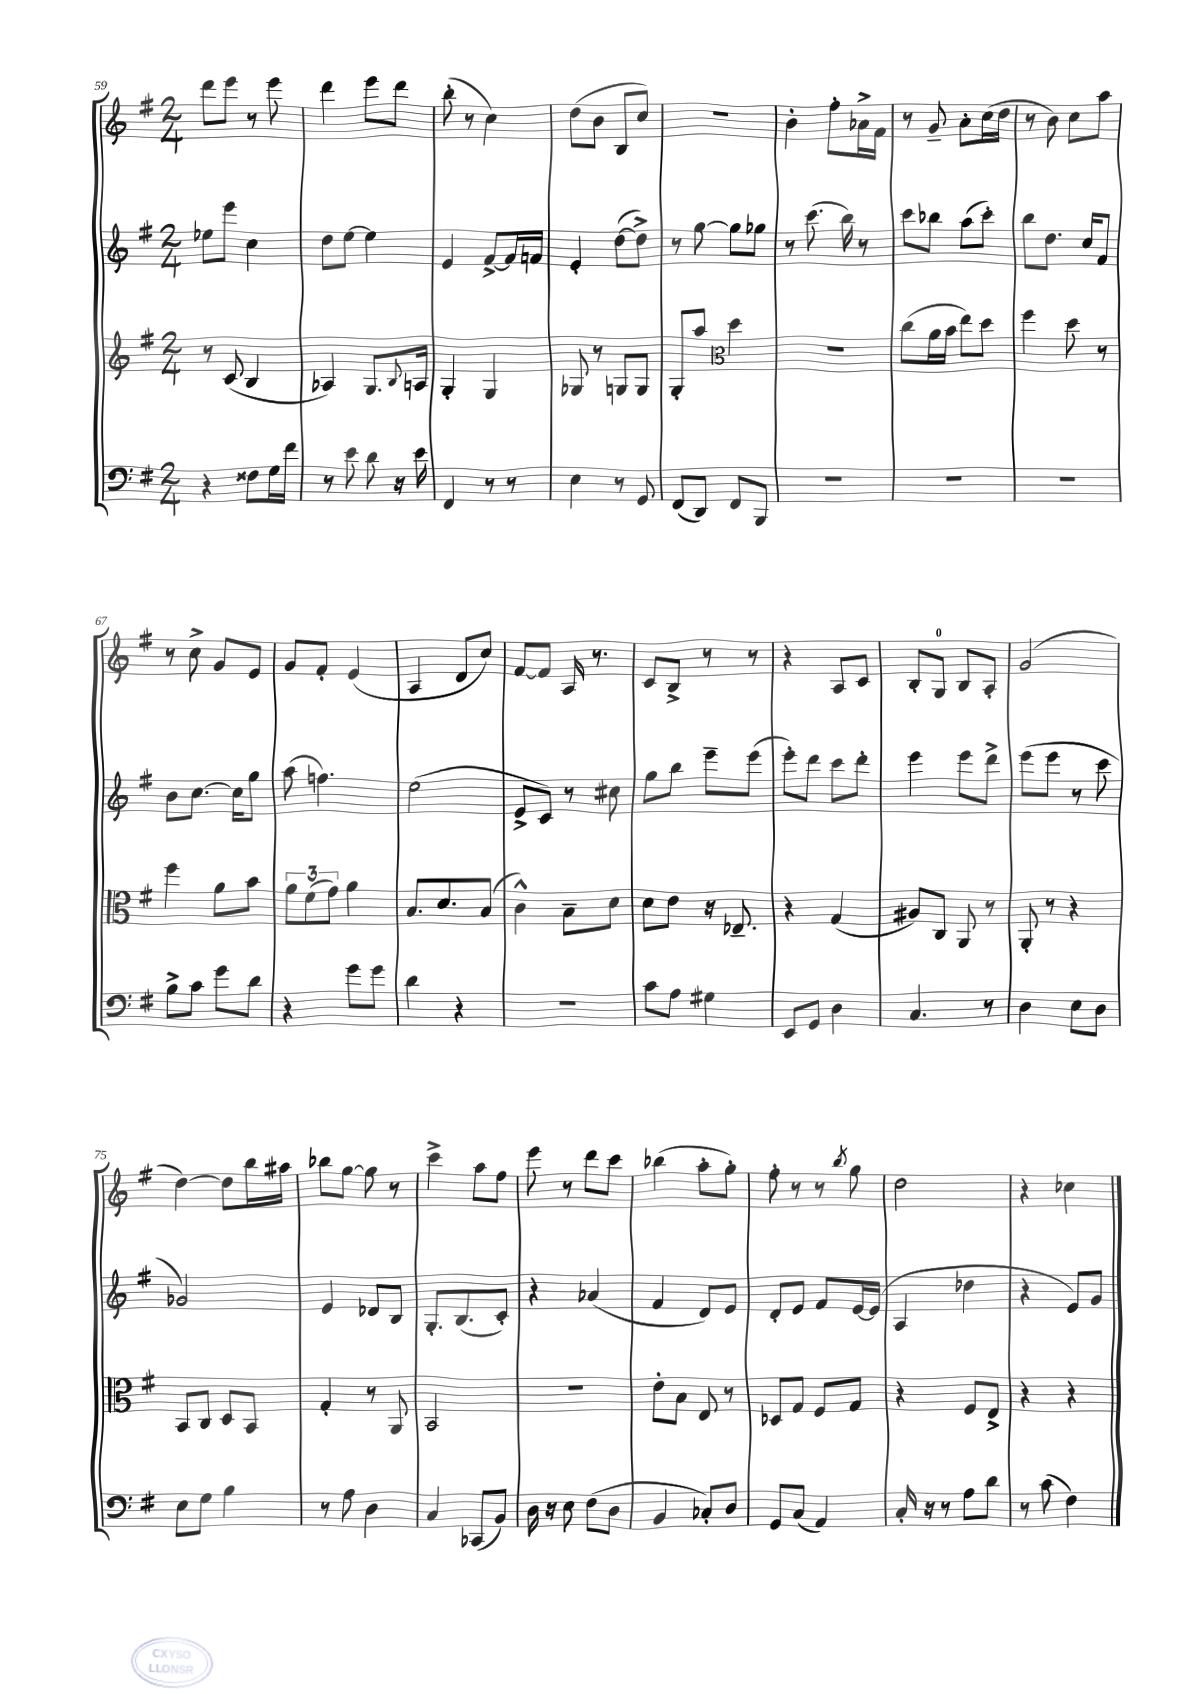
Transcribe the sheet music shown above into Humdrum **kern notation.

**kern	**kern	**kern	**kern
*part4	*part3	*part2	*part1
*staff4	*staff3	*staff2	*staff1
*clefF4	*clefG2	*clefG2	*clefG2
*k[f#]	*k[f#]	*k[f#]	*k[f#]
*M2/4	*M2/4	*M2/4	*M2/4
=59	=59	=59	=59
4r	8r	8ee-X\L	8ddd\L
.	(8c/	8eee\J	8eee\J
8F##X\L	4B/	4cc\	8r
16G\L	.	.	8eee\
16f#\JJ	.	.	.
=60	=60	=60	=60
8r	4A-X/)	8dd\L	4ddd\
8e\	.	[8ee\J	.
8d\	8.G/L	4ee\]	8eee\L
16r	.	.	8ddd\J
.	8qqB/	.	.
16e\	16An/Jk	.	.
=61	=61	=61	=61
4FF#/	4G'/	4e/	(8bb'\
.	.	.	8r
8r	4G/	[8f#^/L	4cc\)
8r	.	16f#/L]	.
.	.	16fn/JJ	.
=62	=62	=62	=62
4E\	8G-X/	4e'/	(8dd\L
.	8r	.	8b\J
8r	8Gn/L	([8dd\L	8B/L
8GG/	8G/J	8dd^\J])	8cc/J)
=63	=63	=63	=63
(8FF#/L	8G'/L	8r	2r
8DD/J)	8aa/J	[8gg\	.
*	*clefC3	*	*
8FF#/L	4dd\	8gg\L]	.
8BBB/J	.	8gg-X\J	.
=64	=64	=64	=64
2r	2r	8r	4b'\
.	.	(8.ccc\	.
.	.	.	8ff#'\L
.	.	16bb\)	.
.	.	8r	16a-X^\L
.	.	.	16f#\JJ
=65	=65	=65	=65
2r	(8cc\L	8ccc\L	8r
.	16a\L	8bb-X\J	8g~/
.	16b\JJ	.	.
.	8ee\L)	(8aa\L	8a'\L
.	8dd\J	8ccc'\J)	(16cc\L
.	.	.	16dd\JJ
=66	=66	=66	=66
2r	4ff#\	8bb\L	8r
.	.	8.dd\J	8b\)
.	8dd\	.	8cc\L
.	.	16cc/KL	.
.	8r	8f#/J	8aa\J
!!LO:LB:g=z
=67	=67	=67	=67
8B^\L	4ff#\	8b\L	8r
8c\J	.	[8.cc\J	8cc^\
8g\L	8a\L	.	8g/L
.	.	16cc\KL]	.
8d\J	8b\J	8gg\J	8e/J
=68	=68	=68	=68
4r	12a\L	(8aa\	8g/L
.	(12f#\	.	.
.	.	4.ffn\)	8f#'/J
.	12g\J)	.	.
8g\L	4a\	.	(4e/
8g\J	.	.	.
=69	=69	=69	=69
4d\	8.B/L	(2ee\	4A/
.	8.d/	.	.
4r	.	.	8d/L
.	(8B/J	.	8cc/J)
=70	=70	=70	=70
2r	4c^^\)	8e^/L	[8f#/L
.	.	8c/J)	8f#/J]
.	8B~\L	8r	16A/
.	.	.	8.r
.	8d\J	8cc#X\	.
=71	=71	=71	=71
8c\L	8d\L	8gg\L	8c/L
8A\J	8e\J	8bb\J	8B^/J
4G#X\	16r	8eee~\L	8r
.	8.E-X~/	.	.
.	.	(8eee\J	8r
=72	=72	=72	=72
8EE/L	4r	8eee'\L)	4r
8GG/J	.	8ddd\J	.
4D\	(4G/	8ccc\L	8A/L
.	.	8ddd'\J	8c/J
=73	=73	=73	=73
4.C/	8A#X/L)	4eee\	8B'/L
.	8C/J	.	8G/J
.	8AA/	8eee\L	8B/L
8r	8r	8ddd^\J	8A'/J
=74	=74	=74	=74
4D\	8AA'/	(8eee\L	(2g/
.	8r	8eee\J	.
8E\L	4r	8r	.
8D\J	.	8ccc\	.
!!LO:LB:g=z
=75	=75	=75	=75
8E\L	8BB/L	2g-X/)	[4dd\)
8G\J	8C/J	.	.
4B\	8D/L	.	8dd\L]
.	8BB/J	.	16bb\L
.	.	.	16aa#X\JJ
=76	=76	=76	=76
8r	4G'/	4e/	8bb-X\L
8A\	.	.	[8gg\J
4D\	8r	8d-X/L	8gg\]
.	8AA/	8B/J	8r
=77	=77	=77	=77
4C/	2BB/	8.G'/L	4ccc^\
.	.	(8.B/	.
(8CC-X/L	.	.	8aa\L
8BB/J)	.	8c'/J)	8ff#\J
=78	=78	=78	=78
16D\	2r	4r	8eee\
16r	.	.	.
8E\	.	.	8r
(8F#\L	.	(4a-X/	8ddd\L
8D\J	.	.	8ccc\J
=79	=79	=79	=79
4BB/	8e'\L	4f#/	(4bb-X\
.	8B\J	.	.
8C-X'/L)	8E/	8d/L)	8aa'\L
8D/J	8r	8e/J	8gg'\J)
=80	=80	=80	=80
8GG/L	8D-X/L	8d'/L	8ff#'\
(8C/J	8G/J	8e/J	8r
4AA/)	8F#/L	8f#/L	8r
.	.	.	8qbb/
.	8G/J	[16e/L	8gg\
.	.	(16e/JJ]	.
=81	=81	=81	=81
16C'/	4r	4A/	2dd\
16r	.	.	.
8r	.	.	.
8A\L	8F#/L	4dd-X\	.
8d\J	8E^/J	.	.
=82	=82	=82	=82
8r	4r	4r	4r
(8c\	.	.	.
4F#\)	4r	8e/L)	4cc-X\
.	.	8g/J	.
==	==	==	==
*-	*-	*-	*-
